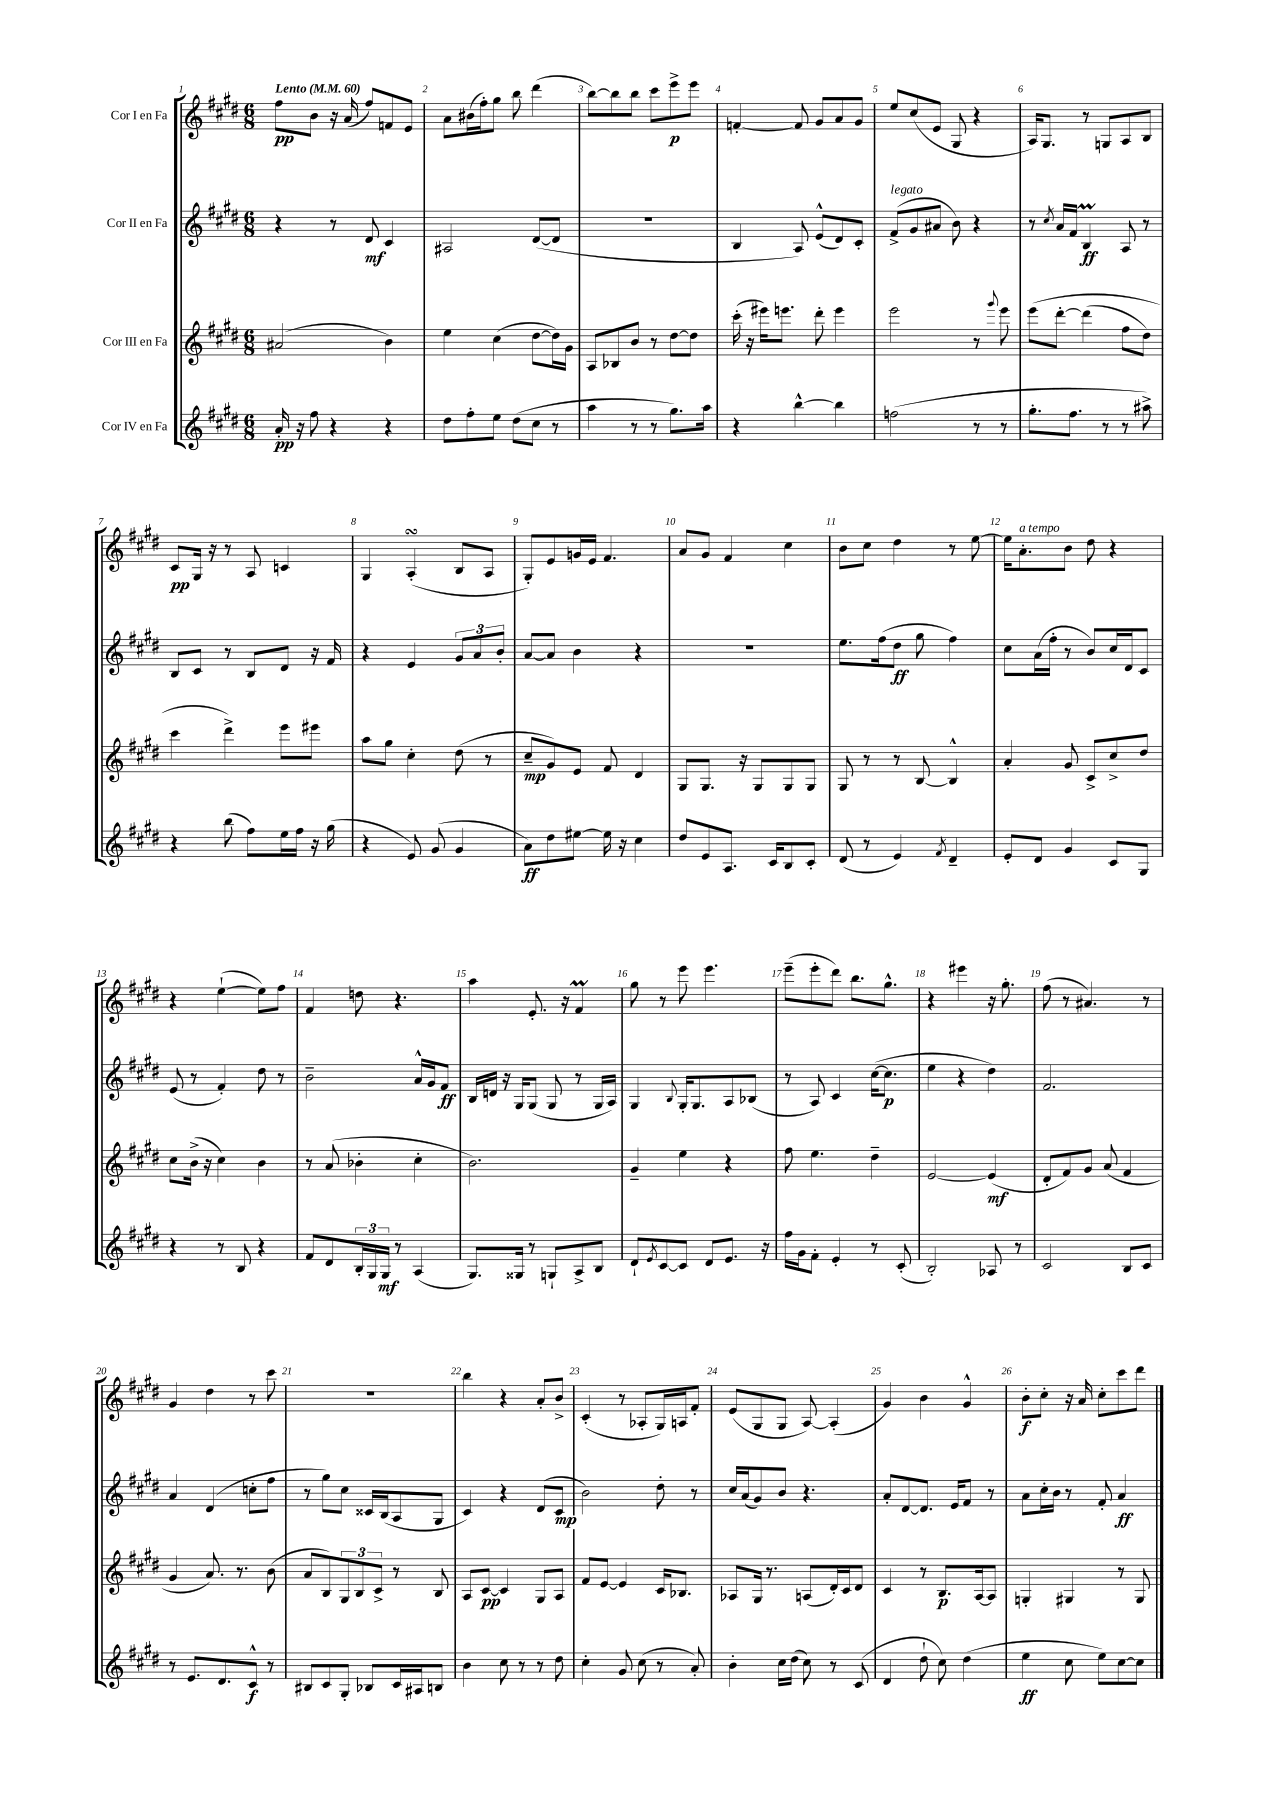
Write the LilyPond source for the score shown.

<<
\new StaffGroup <<
\new Staff = "s0" \with { instrumentName = "Cor I en Fa" } {
    \clef treble \key e \major \numericTimeSignature \time 6/8 \tempo "Lento" 4 = 60
    fis''8\pp b'8 r16 a'16( fis''8) f'8 e'8 |
    a'8 bis'16( fis''16-.) gis''8 b''8 dis'''4( |
    b''8~) b''8 b''8 cis'''8 e'''8->\p e'''8 |
    f'4~-. f'8 gis'8 a'8 gis'8 |
    e''8 cis''8( e'8 gis8 r4 |
    a16) gis8. r8 g8 a8 b8 |
    cis'8\pp gis16 r16 r8 a8 c'4 |
    gis4 a4-.\turn( b8 a8 |
    gis8-.) e'8 g'16 e'16 fis'4. |
    a'8 gis'8 fis'4 cis''4 |
    b'8 cis''8 dis''4 r8 e''8~ |
    e''16 a'8.-.^\markup { \italic "a tempo" } b'8 dis''8 r4 |
    r4 e''4~-!( e''8) fis''8 |
    fis'4 d''8 r4. |
    a''4 e'8.-. r16 fis'4\prall |
    gis''8 r8 e'''8 e'''4. |
    e'''8--( e'''8-. dis'''8) b''8. gis''8.-^ |
    r4 eis'''4 r16 gis''8.-. |
    fis''8( r8 ais'4.) r8 |
    gis'4 dis''4 r8 cis'''8 |
    R2. |
    b''4 r4 a'8-. b'8-> |
    cis'4-.( r8 aes8-. gis16) a16 fis'8-. |
    e'8( gis8 gis8 a8~) a4-.( |
    gis'4) b'4 gis'4-^ |
    b'8-.\f cis''8-. r16 a'16 cis''8-. cis'''8 dis'''8 \bar "|." |
}
\new Staff = "s1" \with { instrumentName = "Cor II en Fa" } {
    \clef treble \key e \major \numericTimeSignature \time 6/8
    r4 r8 dis'8\mf cis'4 |
    ais2 dis'8~( dis'8 |
    R2. |
    b4 a8) e'8-^( dis'8) cis'8-. |
    fis'8->^\markup { \italic "legato" }( gis'8 ais'8 b'8) r4 |
    r8 \acciaccatura { cis''8 } a'16 fis'16 b4\prall\ff a8 r8 |
    b8 cis'8 r8 b8 dis'8 r16 fis'16 |
    r4 e'4 \tuplet 3/2 { gis'8 a'8 b'8-. } |
    a'8~ a'8 b'4 r4 |
    R2. |
    e''8. fis''16( dis''8\ff gis''8 fis''4) |
    cis''8 a'16( fis''16-. r8 b'8) cis''16 dis'16 cis'8 |
    e'8( r8 fis'4-.) dis''8 r8 |
    b'2-- a'16-^ gis'16 fis'8\ff |
    b16 d'16 r16 gis16 gis8( gis8 r8 gis16 a16) |
    gis4 \appoggiatura { b8 } gis16-. gis8. a8 bes8( |
    r8 a8) cis'4 cis''16~( cis''8.\p |
    e''4 r4 dis''4) |
    fis'2. |
    a'4 dis'4( c''8-. fis''8 |
    r8 gis''8) cis''8 cisis'16 b16( a8 gis8 |
    cis'4) r4 dis'8( cis'8\mp |
    b'2) dis''8-. r8 |
    cis''16 a'16( gis'8) b'8 r4. |
    a'8-. dis'8~ dis'8. e'16 fis'8 r8 |
    a'8 cis''16-. b'16 r8 fis'8-. a'4\ff \bar "|." |
}
\new Staff = "s2" \with { instrumentName = "Cor III en Fa" } {
    \clef treble \key e \major \numericTimeSignature \time 6/8
    ais'2( b'4) |
    e''4 cis''4( dis''8~ dis''16) gis'16 |
    a8 bes8 b'8 r8 dis''8~ dis''8 |
    cis'''16-.( r16 eis'''16) e'''8. dis'''8-. e'''4 |
    e'''2 r8 \appoggiatura { gis'''8 } e'''8 |
    e'''8\( dis'''8~-. dis'''4( fis''8 dis''8) |
    cis'''4 dis'''4->\) e'''8 eis'''8 |
    a''8 gis''8 cis''4-. dis''8( r8 |
    cis''8--\mp gis'8) e'8 fis'8 dis'4 |
    gis8 gis8. r16 gis8 gis8 gis8 |
    gis8 r8 r8 b8~ b4-^ |
    a'4-. gis'8 cis'8-> cis''8-> dis''8 |
    cis''8 b'16->( r16 cis''4) b'4 |
    r8 a'8( bes'4-. cis''4-. |
    b'2.) |
    gis'4-- e''4 r4 |
    fis''8 e''4. dis''4-- |
    e'2~ e'4\mf( |
    dis'8-. fis'8) gis'8 a'8( fis'4 |
    gis'4 a'8.) r8. b'8( |
    a'8 b8) \tuplet 3/2 { gis8 b8 cis'8-> } r8 b8 |
    a8 cis'8~\pp cis'4 gis8 a8 |
    fis'8 e'8~ e'4 cis'16 bes8. |
    aes8 gis16 r8. a8( dis'16-.) cis'16 dis'8 |
    cis'4 r8 b8.\p a16~ a8 |
    g4-. gis4 r8 gis8 \bar "|." |
}
\new Staff = "s3" \with { instrumentName = "Cor IV en Fa" } {
    \clef treble \key e \major \numericTimeSignature \time 6/8
    a'16-.\pp r16 fis''8 r4 r4 |
    dis''8 fis''8-. e''8 dis''8( cis''8 r8 |
    a''4 r8 r8 gis''8.) a''16 |
    r4 b''4~-^ b''4 |
    f''2( r8 r8 |
    gis''8.-. fis''8. r8 r8 ais''8->) |
    r4 b''8( fis''8) e''16 fis''16 r16 gis''16( |
    r4 e'8) gis'8( gis'4 |
    a'8\ff) dis''8 eis''8~ eis''16 r16 cis''4 |
    dis''8 e'8 a8. cis'16 b8 cis'8-. |
    dis'8( r8 e'4) \acciaccatura { fis'8 } dis'4-- |
    e'8-. dis'8 gis'4 cis'8 gis8 |
    r4 r8 b8 r4 |
    fis'8 dis'8 \tuplet 3/2 { b16-. gis16 gis16\mf } r8 a4( |
    gis8.) gisis16 r8 g8-! a8-> b8 |
    dis'8-! \acciaccatura { e'8 } cis'8~ cis'8 dis'8 e'8. r16 |
    fis''16 gis'16 fis'8-. e'4-. r8 cis'8-.( |
    b2-.) aes8 r8 |
    cis'2 b8 cis'8 |
    r8 e'8. dis'8. cis'8-^\f r8 |
    bis8 cis'8 gis8-. bes8 cis'16 ais16 b8 |
    b'4 cis''8 r8 r8 dis''8 |
    cis''4-. gis'8 cis''8( r8 a'8-.) |
    b'4-. cis''16 dis''16( cis''8) r8 cis'8( |
    dis'4 dis''8-! cis''8) dis''4( |
    e''4\ff cis''8 e''8) cis''8~ cis''8 \bar "|." |
}
>>
>>
\layout { \context { \Score \override BarNumber.break-visibility = ##(#f #t #t) barNumberVisibility = #all-bar-numbers-visible } }
